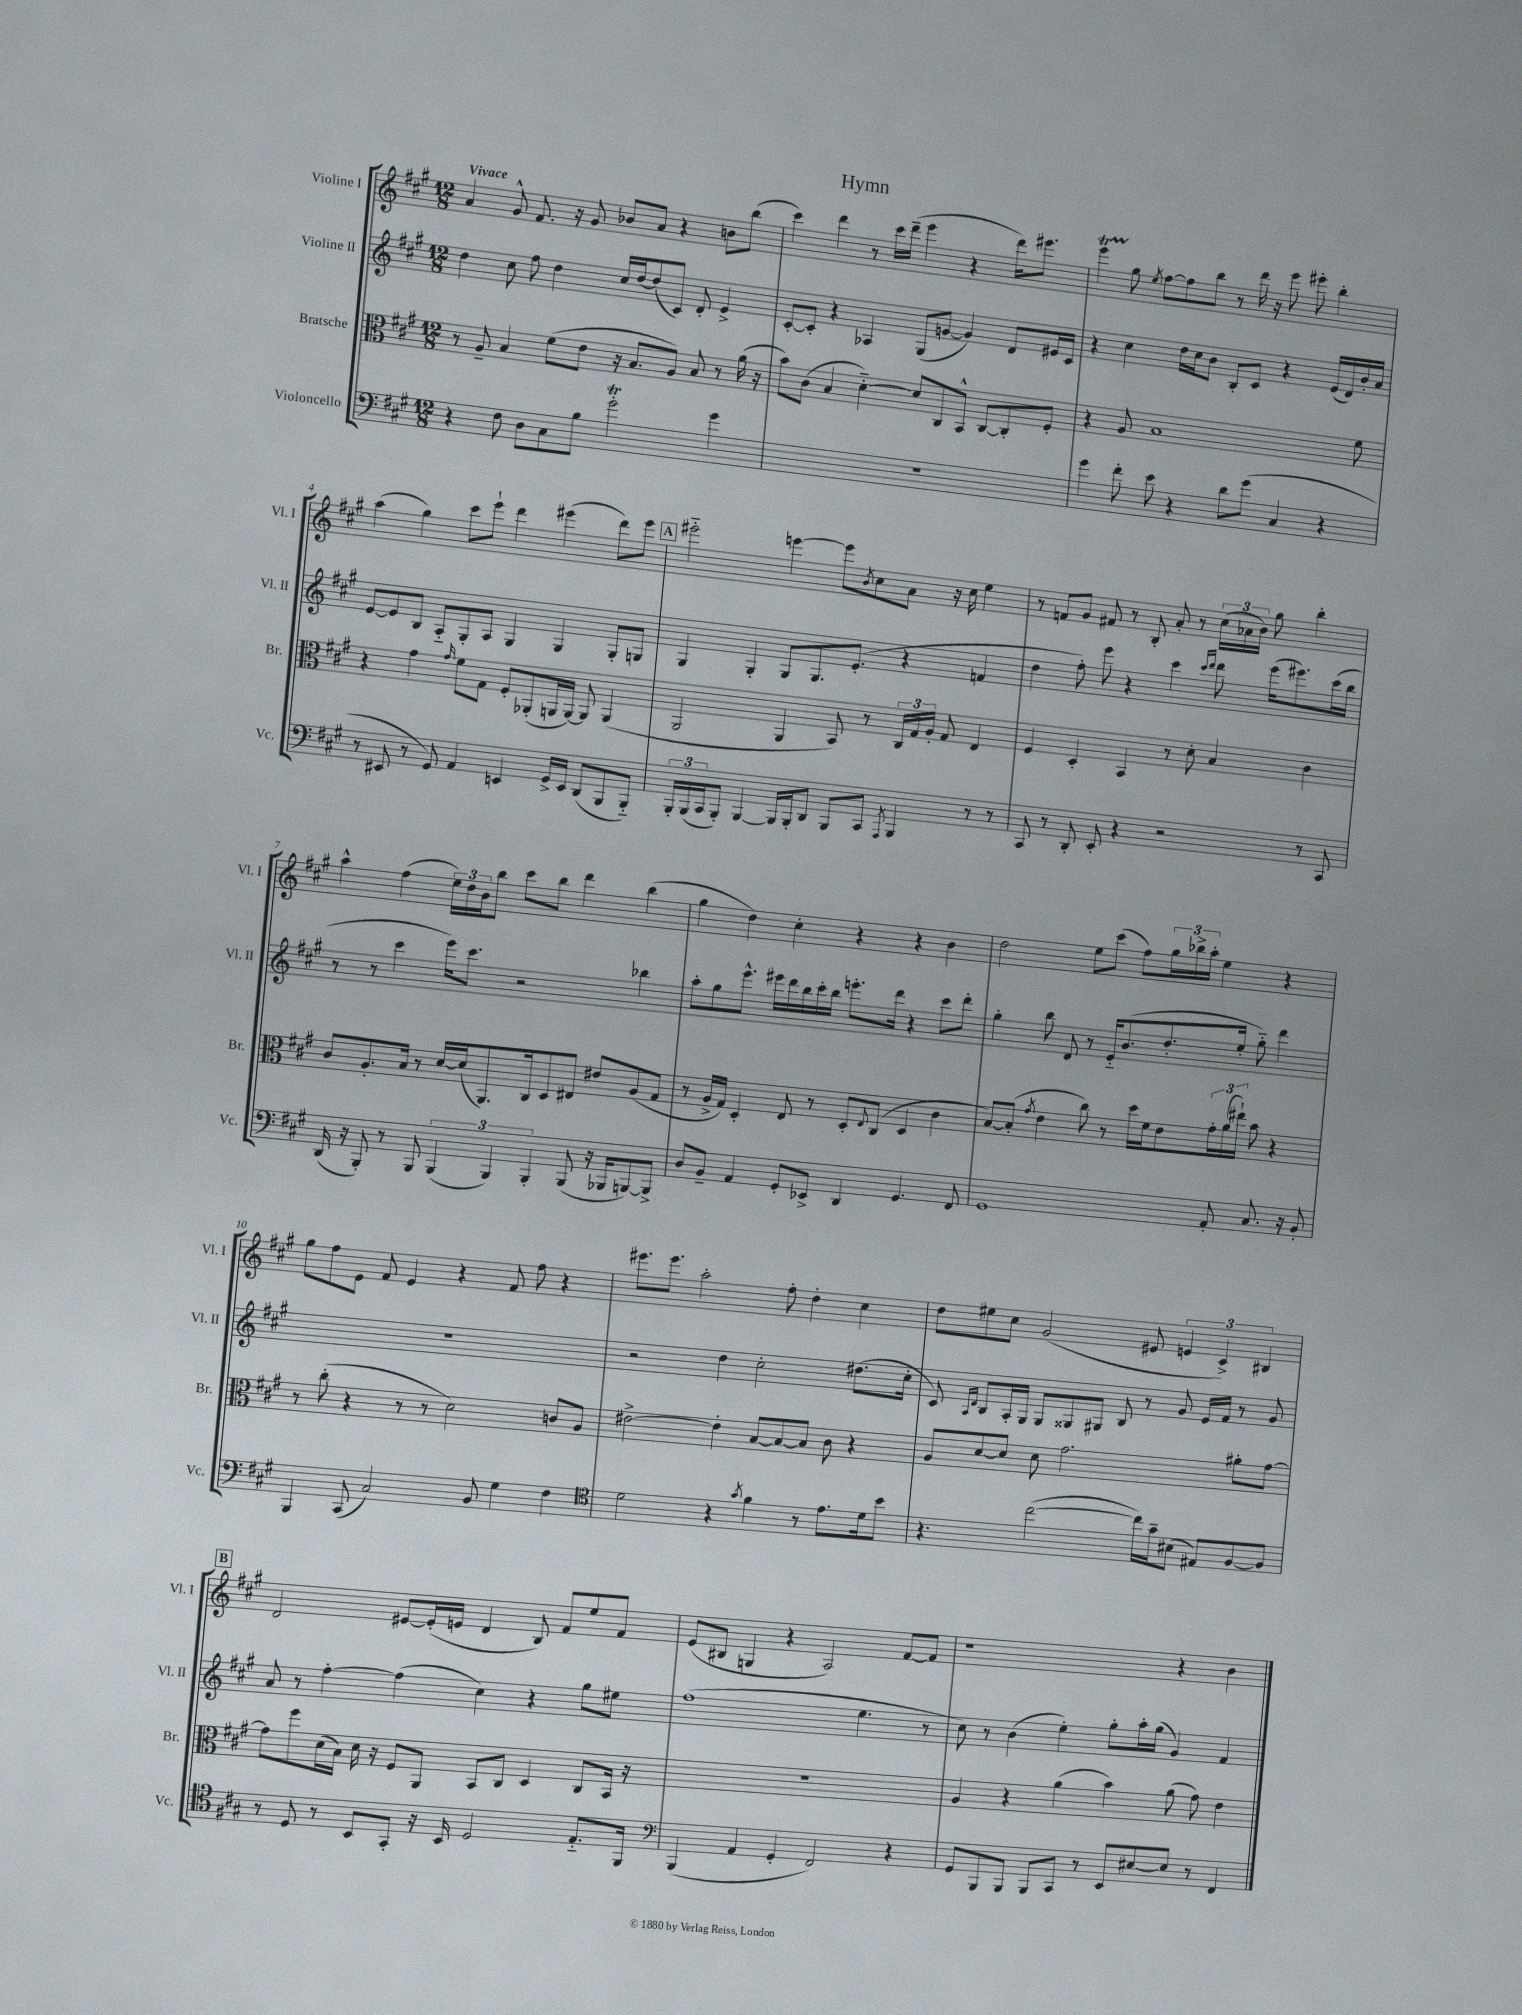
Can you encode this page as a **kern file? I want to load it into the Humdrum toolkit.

**kern	**kern	**kern	**kern
*staff4	*staff3	*staff2	*staff1
*clefF4	*clefC3	*clefG2	*clefG2
*k[f#c#g#]	*k[f#c#g#]	*k[f#c#g#]	*k[f#c#g#]
*M12/8	*M12/8	*M12/8	*M12/8
4r	8r	4dd	4a
.	8A~	.	.
8F#	4B	8cc#	8g#^^
8D	.	8ff#	8.f#
8C#	(8f#	4dd	.
.	.	.	16r
8B	8e	.	8g#
2g#'	16r	16cc#	8b-
.	8.B	[16dd	.
.	.	(8dd]	8a
.	8A)	8c#)	4r
.	8B	8d'	.
4g#	8r	4e^	8b
.	(16a	.	(8bb
.	16r	.	.
=	=	=	=
1.r	8b)	[8c#'	4ccc#)
.	(8c#	8c#']	.
.	4B	4r	4ddd
.	[4d'~)	4A-	8r
.	.	.	16ccc#
.	.	.	(16ddd~
.	8d]	(8G#	4eee
.	8C#	[8g	.
.	8BB^^	4g])	4r
.	[8C#	.	.
.	8C#']	8d	16ddd)
.	.	.	8.eee#
.	8F#'	16e#	.
.	.	16c#	.
=	=	=	=
4g#	4r	4r	4eee
8f#'	8A	4cc#	8gg#
.	.	.	8qee
8e	1B	.	[8ff#
4r	.	16dd	8ff#]
.	.	16cc#	.
.	.	8b	8bb
8d	.	8B'	8r
(8g#	.	8c#	16ddd
.	.	.	16r
4C#	.	4r	8eee
.	.	.	8eee#'
4r	.	(16e	4bb'
.	.	16d)	.
.	8f#	16b'	.
.	.	16a	.
=	=	=	=
8r	4r	[8e	(4aa
8EE#	.	8e]	.
8r	4g#	8B	4gg#)
8GG#)	.	8A'~	.
.	16qqg#	.	.
4AA	8f#	8G#'	8ccc#
.	8G#	8A	8eee`
4EE	8F#'	4G#	4ddd
.	(8AA-'	.	.
16GG#^	16AA	4G#	(4eee#
16EE	[16AA)	.	.
(8DD	8AA]	.	.
8BBB	(4AA	8G#'	8ddd)
8BBB'~)	.	8G	8eee#
=	=	=	=
24BBB'	2AA	4G#	2eee#'~
(24BBB	.	.	.
24CC#	.	.	.
8BBB')	.	.	.
[4BBB	.	4G#'	.
16BBB]	4AA	8G#	[4eee
16BBB'	.	.	.
8DD	.	8.G#	.
8BBB	8BB)	.	8eee]
.	.	(8.e'	.
.	.	.	8qb
8CC#	8r	.	8cc#
8qAAA	.	.	.
4BBB	24C#	4r	8a
.	24G#	.	.
.	24A'	.	.
.	8G#	.	16r
.	.	.	16cc#
8r	4E	4f	4ee
8r	.	.	.
=	=	=	=
8CC#	4F#	4dd	8r
8r	.	.	8f
8DD'	4D'	8ff#')	8g#
8EE'	.	8eee	8f#
4r	4BB	4r	8r
.	.	.	8B'
2r	8r	4ccc#	8a'
.	8d'	.	8r
.	.	16qqccc#	.
.	.	16qqddd	.
.	4B	8ddd	(24cc#
.	.	.	24a-
.	.	.	24b)
.	.	(16eee	8gg#
.	.	8.eee#)	.
8r	4c#	.	4bb'
8CC#	.	(16ccc#	.
.	.	16bb	.
=	=	=	=
(16DD	8c#	8r	4aa^^
16r	.	.	.
8BBB')	8.A'	8r	.
8r	.	4ccc#	(4ff#
.	16B	.	.
8BBB	8r	.	.
(6BBB	[16d	16eee)	24ee)
.	.	.	24dd
.	(16d]	8.ccc#	.
.	.	.	24b
.	8.AA)	.	8bb
6BBB)	.	.	.
.	.	2r	8ccc#
.	16C#	.	.
6BBB'	.	.	.
.	8D	.	8bb
(8BBB	8E#	.	4ddd
16r	8e#	.	.
16BBB-	.	.	.
[8BBB)	(8A	4bb-	(4bb
8BBB^]	8G#	.	.
=	=	=	=
8D	8r	8aa'	4gg#
8BB~	16A^	8gg#	.
.	16G#)	.	.
4AA	4D'	8.eee^^	4dd)
.	.	16eee#	.
8GG#'	8E	16ddd	4cc#'
.	.	16bb	.
8EE-^	8r	16ccc#'	.
.	.	16bb	.
4DD	8D'	8.eee'	4r
.	8qqE	.	.
.	(8C#	.	.
.	.	16ddd	.
4.GG#	4D	4r	4r
.	4c#	8ccc#	4b
8FF#	.	8ddd'	.
=	=	=	=
1GG#	[8B)	4gg#'	2dd
.	(8B']	.	.
.	8qg#	.	.
.	4e	8bb	.
.	.	8d	.
.	8cc#)	8r	8ee
.	8r	16e'~	(8ccc#
.	.	(8.b	.
.	16dd	.	8ff#)
.	16f#	.	.
.	8e	8.dd'	24gg#
.	.	.	24bb-^
.	.	.	24aa'
8AA'	24g#'	.	4ee
.	(24a	.	.
.	.	16ee'	.
.	24ee#`)	.	.
8.C#	8b	8gg#'~)	.
.	4r	4ddd	4r
16r	.	.	.
8BB'	.	.	.
=	=	=	=
4BBB	8r	1.r	8gg#
.	(8cc#'	.	8ff#
(8CC#	4r	.	8e
2C#)	.	.	8f#
.	8r	.	4e
.	8r	.	.
.	2d)	.	4r
8BB	.	.	.
4G#	.	.	8f#
.	.	.	8ff#
4F#	8c	.	4r
.	8A	.	.
=	=	=	=
*clefC4	*	*	*
2d	[2e#^	2r	8.eee#
.	.	.	8.eee#
.	.	.	2aa'
4r	4e#']	4dd	.
8qg#	.	.	.
4f#	[8B	2cc#'	.
.	8B_	.	8ff#'
8r	8B]	.	4dd'
8.e	8c#	.	.
.	4r	(8.dd#	4cc#
16d	.	.	.
8b	.	.	.
.	.	16cc#'	.
=	=	=	=
4.r	8A	8c#)	8dd
.	.	16qqA	.
.	.	16qqd	.
.	[8d	8B	8ee#
.	8d]	16A'	8cc#
.	.	16G#	.
([2cc#	8d	8G#	(2g#
.	2.g#	8G##	.
.	.	8G#	.
.	.	8B	.
16cc#])	.	8r	8e#
16g#~	.	.	.
(8B#	.	8g#	6e
8E#)	.	16e	.
.	.	.	6c#^)
.	.	16f#	.
[8F#	8a#'	8r	.
.	.	.	6B#
8F#]	[8g#	8g#	.
=	=	=	=
8r	8g#]	8a	2d
8D	8ff#	8r	.
8r	(16d	[4ff#'	.
.	16B)	.	.
8BB	16d	.	.
.	16r	.	.
8GG#'	8F#	(4ff#]	[8e#
16r	8AA	.	(16e#']
16BB	.	.	16e
2D	8BB	4cc#)	4d
.	8C#	.	.
.	4D	4r	8B)
.	.	.	8f#
8.E'~	8C#	8gg#	8ee
.	16BB	8ee#	8f#
16FF#	16r	.	.
=	=	=	=
*clefF4	*	*	*
(4BBB	1.r	(1ff#	(8e
.	.	.	8B#
4AA	.	.	4G
4GG#'	.	.	4r
2FF#)	.	.	2A)
.	.	4.ee	.
4r	.	.	[8f#
.	.	8r	8f#]
=	=	=	=
8GG#	4A	8cc#)	1r
8BBB	.	8r	.
8BBB	4r	(4b	.
8BBB	.	.	.
8CC#	(4a	4ee')	.
8r	.	.	.
8EE	4b)	8gg#'	.
[8E#	.	16aa'	.
.	.	(16gg#	.
8E#]	(8a	4g#)	4r
8r	8g#)	.	.
4FF#	4e	4f#	4b
==	==	==	==
*-	*-	*-	*-
